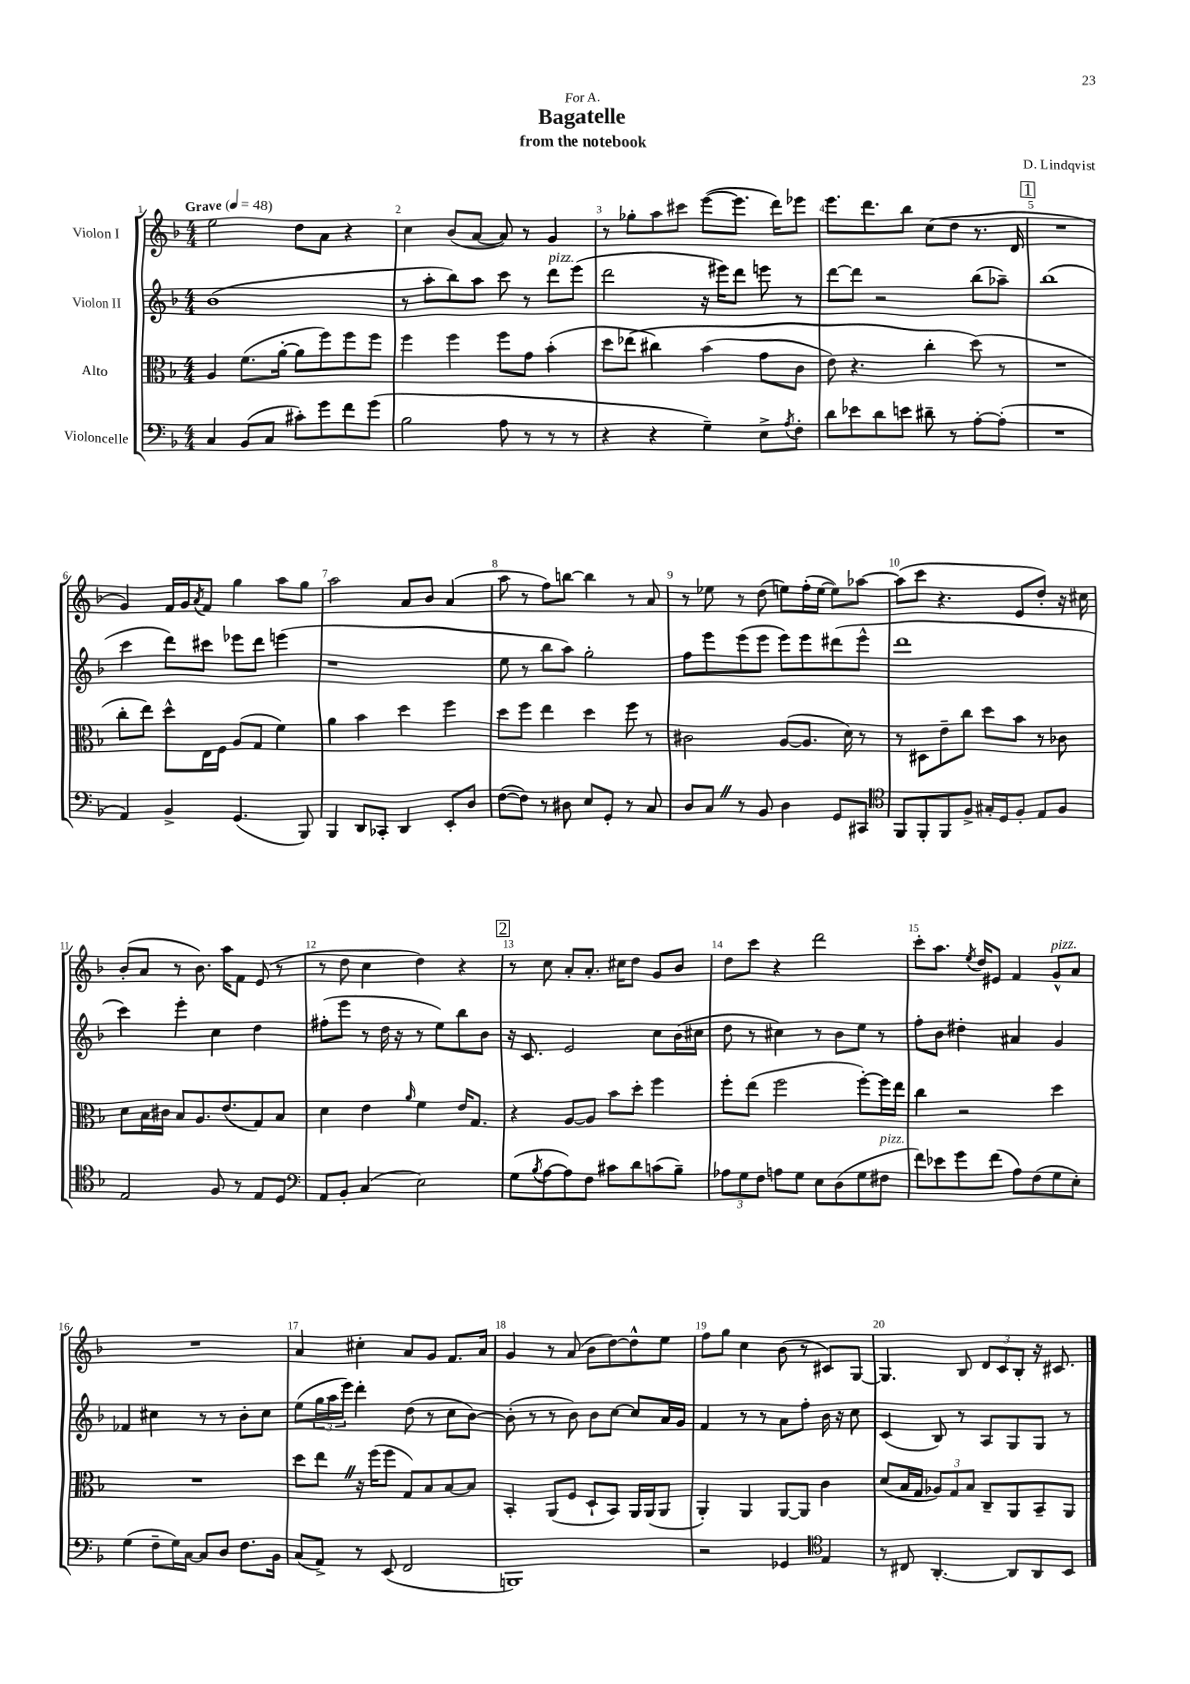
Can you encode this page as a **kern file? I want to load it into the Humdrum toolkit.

**kern	**kern	**kern	**kern
*staff4	*staff3	*staff2	*staff1
*clefF4	*clefC3	*clefG2	*clefG2
*k[b-]	*k[b-]	*k[b-]	*k[b-]
*M4/4	*M4/4	*M4/4	*M4/4
*MM48	*MM48	*MM48	*MM48
4C	4A	(1b-	2ee
(8BB-	(8.f	.	.
8C	.	.	.
.	[16a'	.	.
8c#')	8a]	.	8dd
8g	8ff)	.	8a
8f	8ff	.	4r
(8g	8ff	.	.
=	=	=	=
2B-	4ff	8r	4cc
.	.	8aa'	.
.	4ff	8bb-)	(8b-
.	.	8aa	[8a
8A	8ff	8ccc	8a])
8r	8g	8r	8r
8r	(4b-'	8ddd	4g
8r	.	(8eee	.
=	=	=	=
4r	8dd	2ddd	8r
.	&(8ee-	.	8gg-'
4r	4cc#)	.	8aa
.	.	.	8ccc#
4G~)	(4b-	16r	([8eee
.	.	16eee#)	.
.	.	8ddd	8.eee]
8E^	8g	8eee	.
.	.	.	16ddd)
8qA	.	.	.
8F'	8c	8r	8eee-
=	=	=	=
8d	8e)	[8ddd	8.eee
8e-	4.r	8ddd]	.
.	.	.	8.ddd
8d	.	2r	.
8e	.	.	8bb-
8d#~	4cc'	.	(8cc
8r	.	.	8dd
[8A'	(8dd&)	(8bb-	8.r
(8A']	8r	8aa-~)	.
.	.	.	16d
=	=	=	=
1r	1r	(1bb-	1r
=	=	=	=
4AA)	8cc'	4ccc	4g)
.	8ee)	.	.
4BB-^	8dd^^	8ddd)	16f
.	.	.	16g
.	.	.	8qa
.	16E	8ccc#	8f
.	16F	.	.
(4.GG	(8A	8eee-	4gg
.	8G	8ddd	.
.	4f)	(4eee	8aa
8BBB-)	.	.	8gg
=	=	=	=
4BBB-	4a	1r	2aa
8DD	4b-	.	.
8CC-'	.	.	.
4DD	4dd	.	8a
.	.	.	8b-
8EE'	4ff	.	(4a
8D	.	.	.
=	=	=	=
([8F	8dd	8ee	8aa
8F])	8ff	8r	8r
8r	4ee	8bb-	8ff)
8D#	.	8aa)	[8bb
8E	4dd	2gg'	4bb]
8GG'	.	.	.
8r	8ff	.	8r
8C	8r	.	8a
=	=	=	=
8D	2c#	8ff	8r
8C	.	8eee	8ee-
8r	.	(8eee	8r
8BB-	.	8eee	(8dd
4D	([8A	8eee)	8ee)
.	8.A]	8eee	(16ff'
.	.	.	[16ee
8GG	.	(8ddd#	8ee])
.	16d)	.	.
8CC#	8r	8eee^^	[8aa-
=	=	=	=
*clefC4	*	*	*
8FF	8r	1ddd	(8aa-]
8FF'	8D#	.	8ccc
8FF	8e~	.	4.r
8F^	8cc	.	.
16G#'	8dd	.	.
16D	.	.	.
8F'	8b-	.	8e
8E	8r	.	8dd')
8F	8c-	.	16r
.	.	.	16cc#
=	=	=	=
2E	8d	4ccc)	(8b-'
.	16B-	.	8a
.	16c#	.	.
.	8B-	4eee'	8r
.	8.A	.	8.b-)
8F	.	4cc	.
.	(8.e	.	16aa
8r	.	.	8f
8E	8G)	4dd	(8e
8D	8B-	.	8r
=	=	=	=
*clefF4	*	*	*
8AA	4d	(8ff#'	8r
8BB-'	.	8eee	8dd
(4C	4e	8r	4cc
.	.	16dd	.
.	.	16r	.
.	16qqa	.	.
2E)	4f	8r	4dd)
.	.	8ee)	.
.	16e	8bb-	4r
.	8.G	.	.
.	.	8b-	.
=	=	=	=
(8G	4r	16r	8r
.	.	8.c	.
8qB-	.	.	.
[8A	.	.	8cc
8A])	[8A	2e	8a'
8F	8A]	.	8.a'
8c#	8b-	.	.
.	.	.	16cc#
8d	8dd'	.	8dd
(8c	4ff	8cc	8g
8B-~)	.	(16b-	8b-
.	.	16cc#	.
=	=	=	=
12A-	8ff'	8dd	8dd
12G	.	.	.
.	(8ee	8r	8ccc
12F	.	.	.
8A	2ff	4cc#)	4r
8G	.	.	.
8E	.	8r	2ddd
(8D	.	8b-	.
8G	[8ff')	8ee	.
8F#	16ff]	8r	.
.	16ee	.	.
=	=	=	=
8f)	4cc	8ff'	8ccc'
8e-	.	8b-	8.aa
8g	2r	4dd#'	.
.	.	.	8qee
.	.	.	16dd
(8f	.	.	8e#
8A)	.	4a#	4f
(8F	.	.	.
8G	4dd	4g	8g^^
8E')	.	.	8a
=	=	=	=
(4G	1r	4f-	1r
8F~	.	4cc#	.
16G)	.	.	.
[16C	.	.	.
8C]	.	8r	.
8D	.	8r	.
8.F	.	8b-'	.
.	.	8cc#	.
16BB-	.	.	.
=	=	=	=
(8C	8dd	(8ee	4a
8AA^)	8ee	24gg	.
.	.	24aa	.
.	.	24eee)	.
8r	16r	4ddd'	4cc#'
.	(16ff	.	.
(8EE	8ff	.	.
2FF	8G)	(8dd	8a
.	8B-	8r	8g
.	[8B-	8cc	8.f
.	8B-]	[8b-)	.
.	.	.	16a
=	=	=	=
1BBB)	4BB-'	(8b-']	4g
.	.	8r	.
.	(8AA	8r	8r
.	8F	8b-)	(8a
.	8D`	8b-	8b-
.	8BB-)	[8cc	[8dd)
.	16AA	8cc]	8dd^^]
.	(16AA	.	.
.	8AA	16a	8ee
.	.	16g	.
=	=	=	=
2r	4AA')	4f	8ff
.	.	.	8gg
.	4AA	8r	4cc
.	.	8r	.
4GG-	[8AA	8a	(8b-
.	8AA]	8ff'	8r
*clefC4	*	*	*
4E	4c	16b-	8c#)
.	.	16r	.
.	.	8cc	[8G
=	=	=	=
8r	(8d	(4c	4.G]
8C#	16B-	.	.
.	16G	.	.
[4.AA'	12A-)	8B-)	.
.	12G	.	.
.	.	8r	8B-
.	12B-	.	.
.	8C~	8A	12d
.	.	.	12c
8AA]	8AA	8G	.
.	.	.	12B-'
8AA	8BB-~	8G	16r
.	.	.	8.c#
8BB-	8AA	8r	.
==	==	==	==
*-	*-	*-	*-
